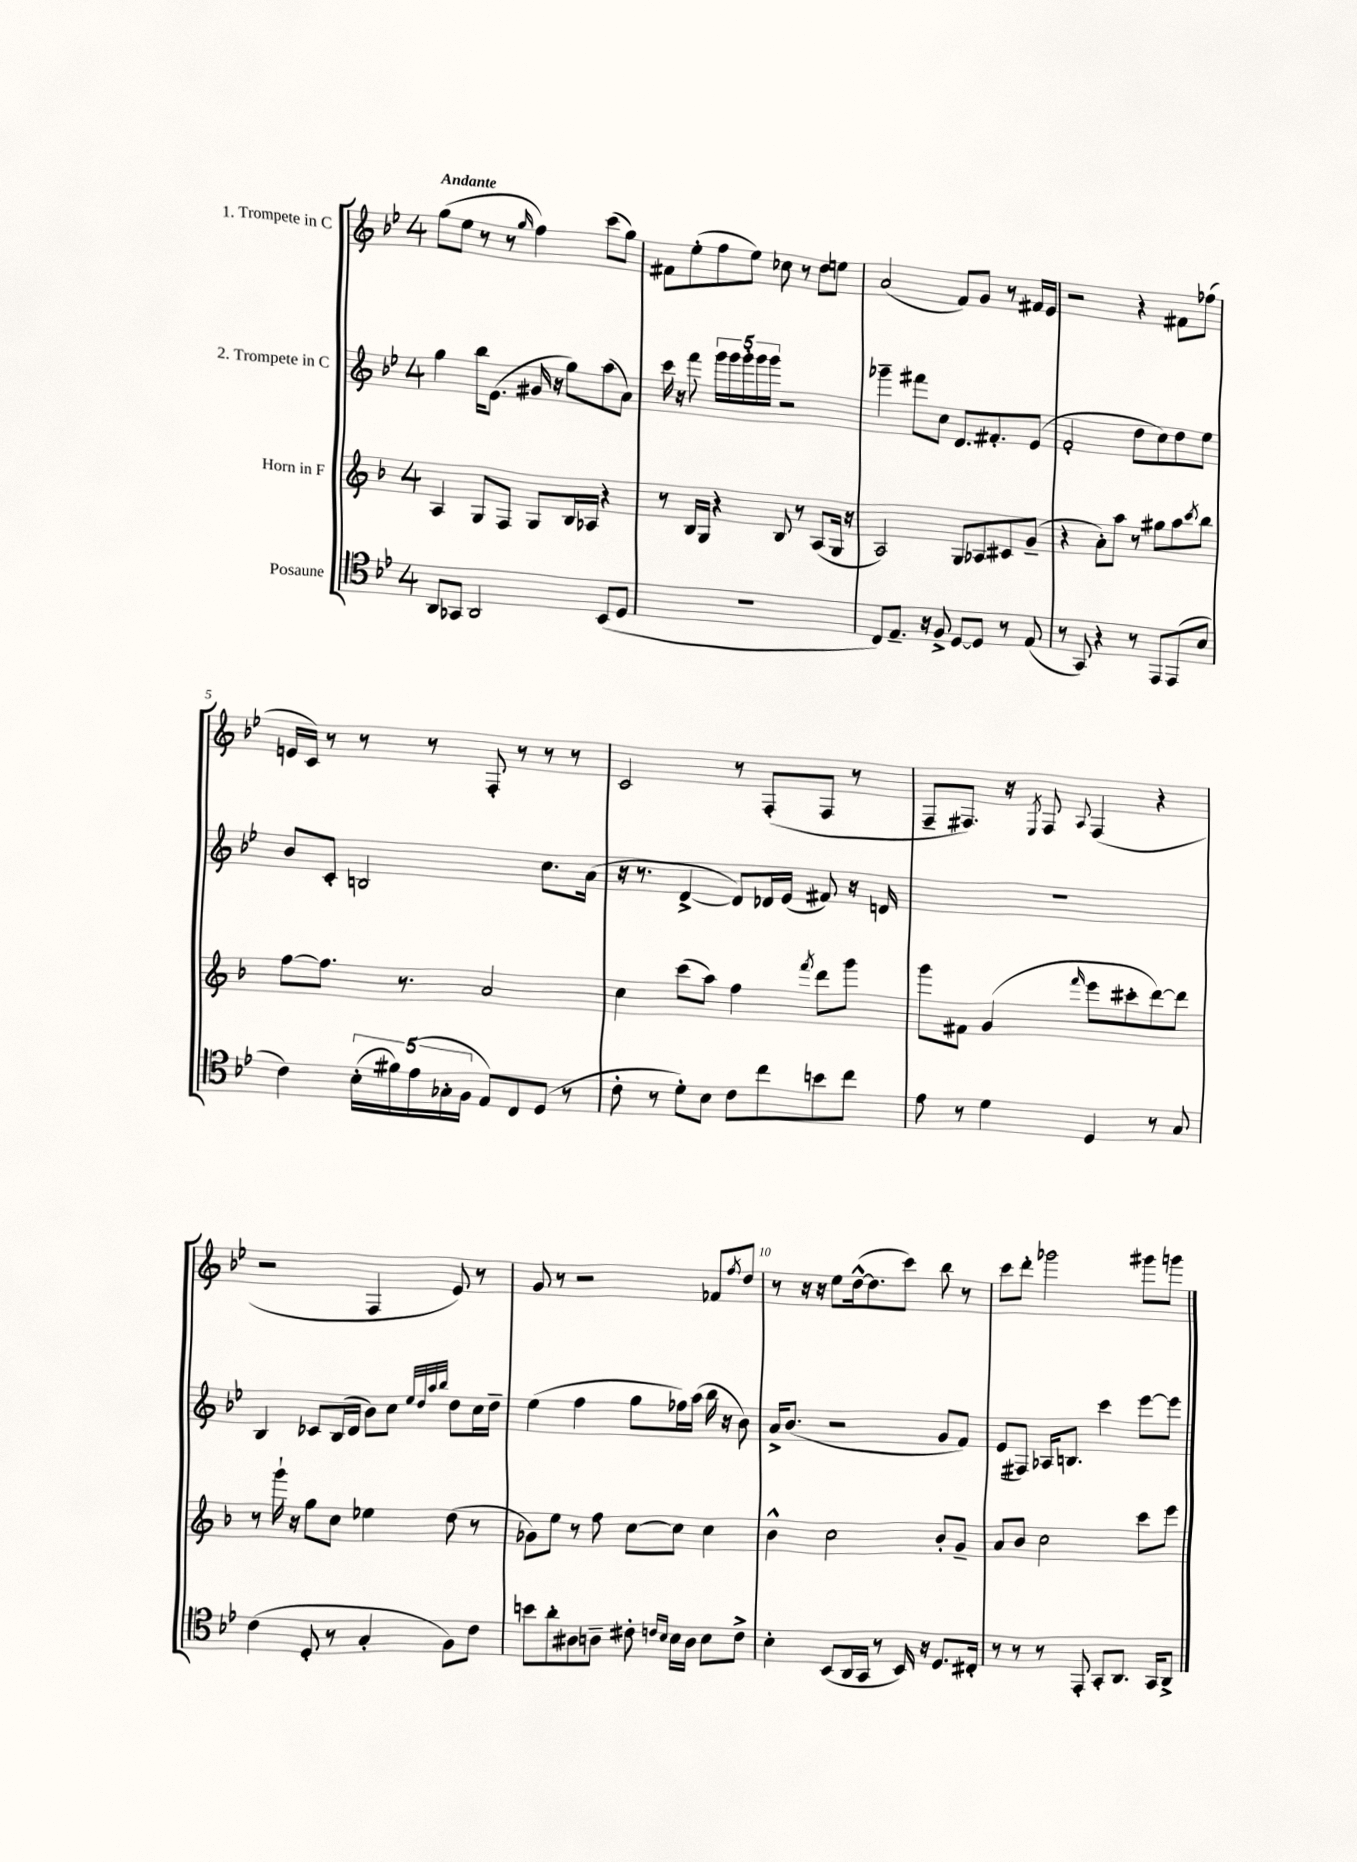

**kern	**kern	**kern	**kern
*staff4	*staff3	*staff2	*staff1
*clefC4	*clefG2	*clefG2	*clefG2
*k[b-e-]	*k[b-]	*k[b-e-]	*k[b-e-]
*M4/4	*M4/4	*M4/4	*M4/4
8AA	4A	4gg	(8gg
8GG-	.	.	8ee-
2AA	8G	16bb-	8r
.	.	(8.e-	.
.	8F	.	8r
.	.	.	16qqgg
.	8G	16g#	4ff)
.	.	16r	.
.	16B-	8gg)	.
.	16A-	.	.
(8BB-	4r	(8aa	(8ccc
8D	.	8a)	8gg)
=	=	=	=
1r	8r	16ccc	8f#
.	.	16r	.
.	16B-	8fff	(8ee-'
.	16G	.	.
.	4r	20ggg	8ff
.	.	20ggg	.
.	.	20ggg'	.
.	.	.	8ee-)
.	.	20ggg	.
.	.	20ggg	.
.	8B-	2r	8cc-
.	8r	.	8r
.	(8A	.	8dd
.	16G	.	8ee
.	16r	.	.
=	=	=	=
8C)	2A)	4ggg-~	(2a
8.E-~	.	.	.
.	.	8fff#	.
16r	.	.	.
8F^	.	8cc	.
[8D	8G	8.d	8f)
8D]	8A-	.	8g
.	.	8.f#'	.
8r	8c#	.	8r
(8E-	(8g~	(8e-	16f#
.	.	.	16e-
=	=	=	=
8r	4r	2f'	2r
8GG)	.	.	.
4r	8a')	.	.
.	8aa	.	.
8r	8r	8dd	4r
8EE-	8gg#	8cc)	.
(8EE-	8aa	8dd	8f#
.	8qccc	.	.
8B-	8bb-	8ee-	(8ff-
=	=	=	=
4c)	[8ff	8b-	16e
.	.	.	16c)
.	8.ff]	8c'	8r
(20B-'	.	2B	8r
20f#)	.	.	.
.	8.r	.	.
(20e-	.	.	.
.	.	.	8r
20G-'	.	.	.
20F	.	.	.
8E-)	2a	.	8F'
8C	.	.	8r
(8D	.	8.cc	8r
8r	.	.	8r
.	.	(16a	.
=	=	=	=
8c'	4cc	16r	2c
.	.	8.r	.
8r	.	.	.
8d')	(8ccc	[4d^	.
8B-	8aa)	.	.
8c	4ff	8d])	8r
8cc	.	16d-	(8F'
.	.	(16e-	.
.	8qfff	.	.
8b	8ddd	8f#)	8F
8cc	8ggg	16r	8r
.	.	16d	.
=	=	=	=
8e-	8ggg	1r	8F~
8r	8f#	.	8.F#)
4d	(4g	.	.
.	.	.	16r
.	.	.	8qE-
.	.	.	8F#
.	16qqfff	.	8qqA
4D	8eee	.	(4F#
.	8ccc#'	.	.
8r	[8ddd)	.	4r
8G	8ddd]	.	.
=	=	=	=
(4c	8r	4B-	2r
.	16ggg`	.	.
.	16r	.	.
8D'	8gg	8c-	.
8r	8cc	(16B-	.
.	.	16d	.
4G'	4ee-	8b-)	4F
.	.	8cc	.
.	.	32qqee-	.
.	.	32qqdd	.
.	.	32qqaa	.
.	.	32qqbb-	.
8F)	(8dd	8dd	8e-)
8c	8r	16cc	8r
.	.	16dd~	.
=	=	=	=
8b	8g-)	(4ee-	8g
8a'	8ee	.	8r
8A#	8r	4ff	2r
8A~	8ff	.	.
8c#'	[8cc	8gg	.
16qqc	.	.	.
16qqB-	.	.	.
16B-	8cc]	16ff-)	.
16A	.	(16aa	.
8B-	4cc	16bb-	8f-
.	.	16r	.
.	.	.	8qff
8c^	.	8b-)	8dd
=	=	=	=
4B-'	4b-^^	16a^	8r
.	.	(8.b-	.
.	.	.	16r
.	.	.	16r
(8BB-	2cc	2r	8ee-
16AA	.	.	([16dd^^
16GG	.	.	8.dd]
8r	.	.	.
16BB-)	.	.	8ccc)
16r	.	.	.
8.D	8b-'	8g	8bb-
.	8g~	8f)	8r
16C#'	.	.	.
=	=	=	=
8r	8a	(8e-	8ccc
8r	8b-	8F#)	8ddd'
8r	2cc	16A-	2ggg-
.	.	8.B	.
8EE-'	.	.	.
8GG'	.	4ccc	.
8.AA	.	.	.
.	8ccc	[8eee-	8ggg#
16GG	.	.	.
8AA^	8eee	8eee-]	8ggg
==	==	==	==
*-	*-	*-	*-
